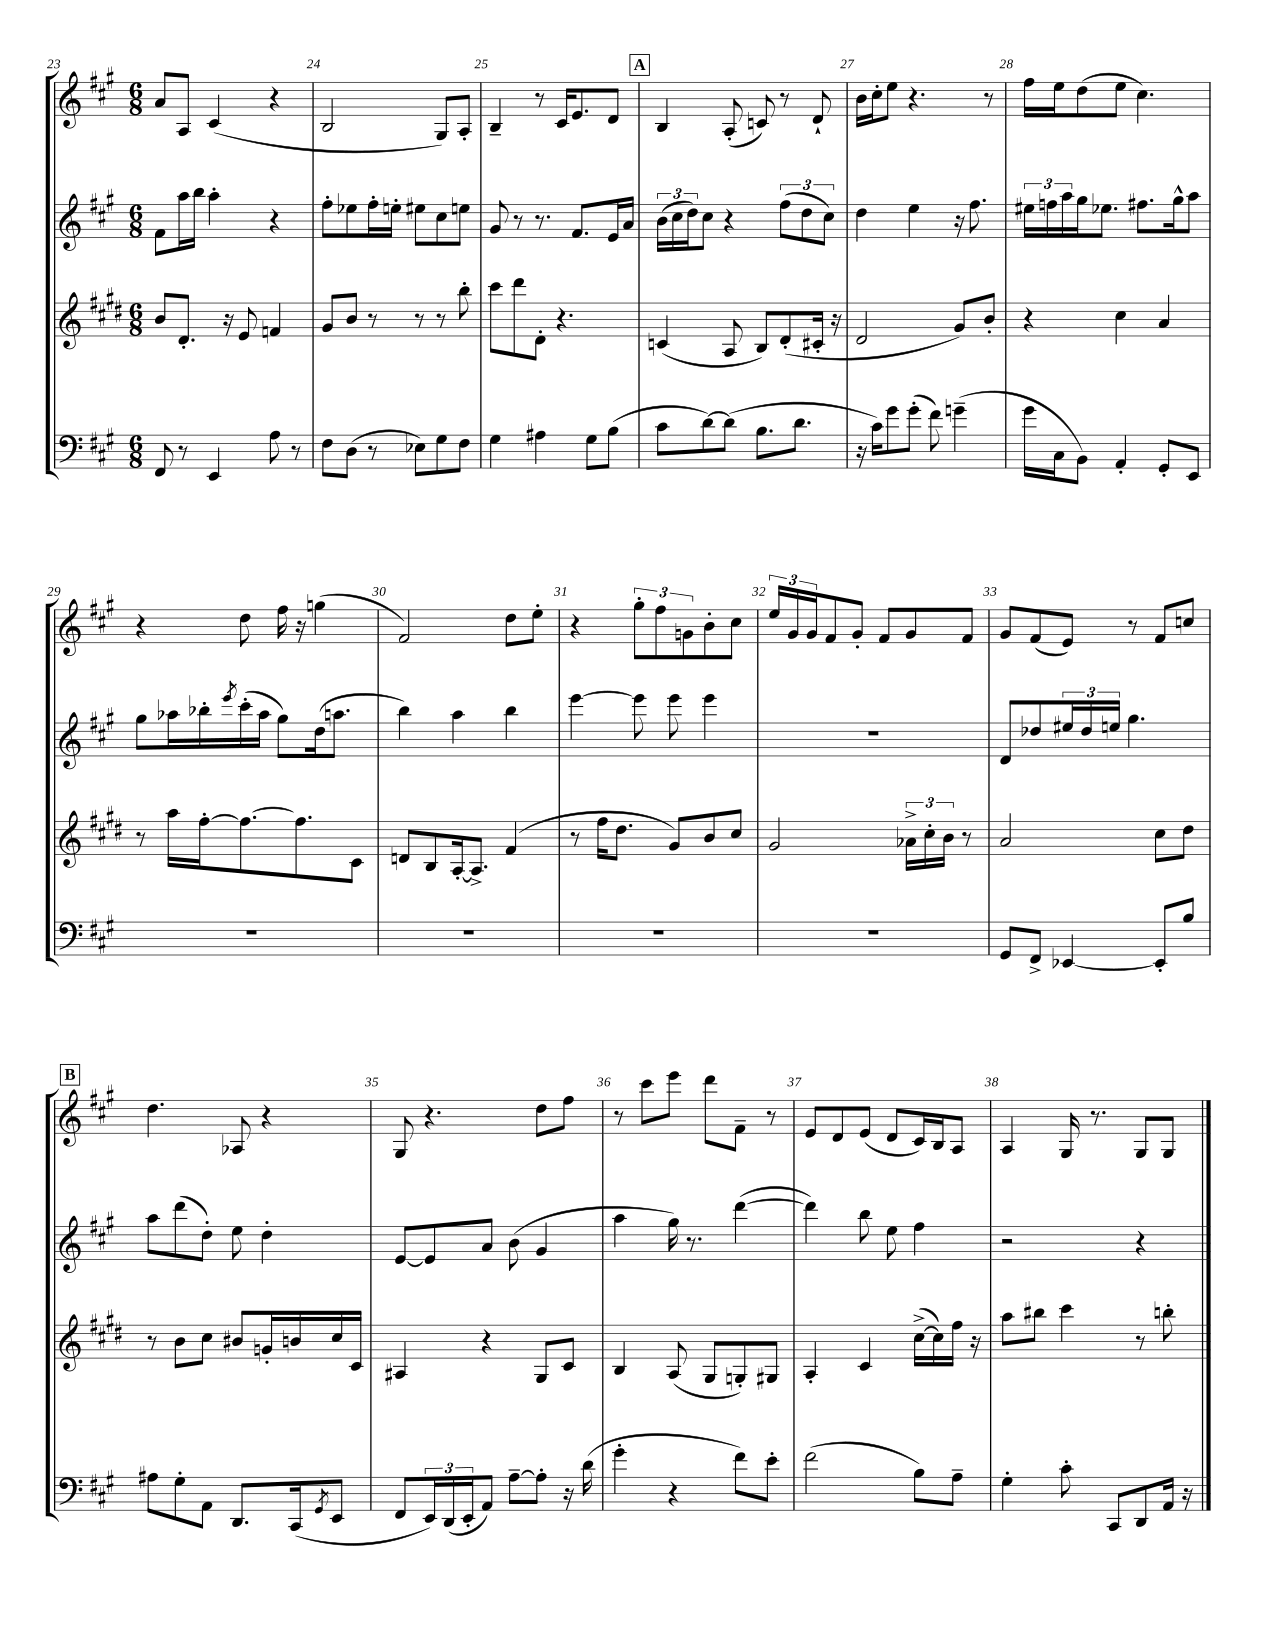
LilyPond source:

<<
\new StaffGroup <<
\new Staff = "s0" {
    \clef treble \key a \major \numericTimeSignature \time 6/8
    a'8 a8 cis'4( r4 |
    b2 gis8) a8-. |
    b4-- r8 cis'16 e'8. d'8 |
    \mark \markup { \box "A" } b4 a8-.( c'8) r8 d'8-! |
    b'16 cis''16-. e''8 r4. r8 |
    fis''16 e''16 d''8( e''8 cis''4.) |
    r4 d''8 fis''16 r16 g''4( |
    fis'2) d''8 e''8-. |
    r4 \tuplet 3/2 { gis''8-. fis''8 g'8 } b'8-. cis''8 |
    \tuplet 3/2 { e''16 gis'16 gis'16 } fis'8 gis'8-. fis'8 gis'8 fis'8 |
    gis'8 fis'8( e'8) r8 fis'8 c''8 |
    \mark \markup { \box "B" } d''4. aes8 r4 |
    gis8 r4. d''8 fis''8 |
    r8 cis'''8 e'''8 d'''8 fis'8-- r8 |
    e'8 d'8 e'8( d'8 cis'16) b16 a8 |
    a4 gis16 r8. gis8 gis8 \bar "|." |
}
\new Staff = "s1" {
    \clef treble \key a \major \numericTimeSignature \time 6/8
    fis'8 a''16 b''16 a''4-. r4 |
    fis''8-. ees''8 fis''16-. e''16-. eis''8 cis''8 e''8 |
    gis'8 r8 r8. fis'8. e'16 a'16 |
    \mark \markup { \box "A" } \tuplet 3/2 { b'16( cis''16 d''16) } cis''8 r4 \tuplet 3/2 { fis''8( d''8 cis''8) } |
    d''4 e''4 r16 fis''8. |
    \tuplet 3/2 { eis''16 f''16 a''16 } gis''16 ees''8. fis''8. gis''16-^ a''8 |
    gis''8 aes''16 bes''16-. \acciaccatura { e'''8 } cis'''16-.( aes''16 gis''8) d''16( a''8. |
    b''4) a''4 b''4 |
    e'''4~ e'''8 e'''8 e'''4 |
    R2. |
    d'8 des''8 \tuplet 3/2 { eis''16 des''16 e''16 } gis''4. |
    \mark \markup { \box "B" } a''8 d'''8( d''8-.) e''8 d''4-. |
    e'8~ e'8 a'8 b'8( gis'4 |
    a''4 gis''16) r8. d'''4~( |
    d'''4) b''8 e''8 fis''4 |
    r2 r4 \bar "|." |
}
\new Staff = "s2" {
    \clef treble \key e \major \numericTimeSignature \time 6/8
    b'8 dis'8.-. r16 e'8 f'4 |
    gis'8 b'8 r8 r8 r8 b''8-. |
    cis'''8 dis'''8 dis'8-. r4. |
    \mark \markup { \box "A" } c'4( a8 b8) dis'8-.( cis'16-. r16 |
    dis'2 gis'8) b'8-. |
    r4 cis''4 a'4 |
    r8 a''16 fis''16~-. fis''8.~ fis''8. cis'8 |
    d'8 b8 a16~-. a8.-> fis'4( |
    r8 fis''16 dis''8. gis'8) b'8 cis''8 |
    gis'2 \tuplet 3/2 { aes'16-> cis''16-. b'16 } r8 |
    a'2 cis''8 dis''8 |
    \mark \markup { \box "B" } r8 b'8 cis''8 bis'8 g'16-. b'16 cis''16 cis'16 |
    ais4 r4 gis8 cis'8 |
    b4 a8( gis8 g8-.) gis8 |
    a4-. cis'4 cis''16~->( cis''16) fis''16 r16 |
    a''8 bis''8 cis'''4 r8 b''8-. \bar "|." |
}
\new Staff = "s3" {
    \clef bass \key a \major \numericTimeSignature \time 6/8
    fis,8 r8 e,4 a8 r8 |
    fis8 d8( r8 ees8) gis8 fis8 |
    gis4 ais4 gis8 b8( |
    \mark \markup { \box "A" } cis'8 d'8~) d'8( b8. d'8. |
    r16 cis'16) gis'8 gis'8-.( fis'8) g'4--( |
    gis'16 cis16 b,8) a,4-. gis,8-. e,8 |
    R2. |
    R2. |
    R2. |
    R2. |
    gis,8 fis,8-> ees,4~ ees,8-. b8 |
    \mark \markup { \box "B" } ais8 gis8-. a,8 d,8. cis,16( \acciaccatura { gis,8 } e,8 |
    fis,8 \tuplet 3/2 { e,16) d,16( e,16-. } a,8) a8~-- a8-. r16 d'16( |
    gis'4-. r4 fis'8) e'8-. |
    fis'2( b8) a8-- |
    gis4-. cis'8-. cis,8 d,8 a,16 r16 \bar "|." |
}
>>
>>
\layout { \context { \Score currentBarNumber = #23 \override BarNumber.break-visibility = ##(#f #t #t) barNumberVisibility = #all-bar-numbers-visible } }
